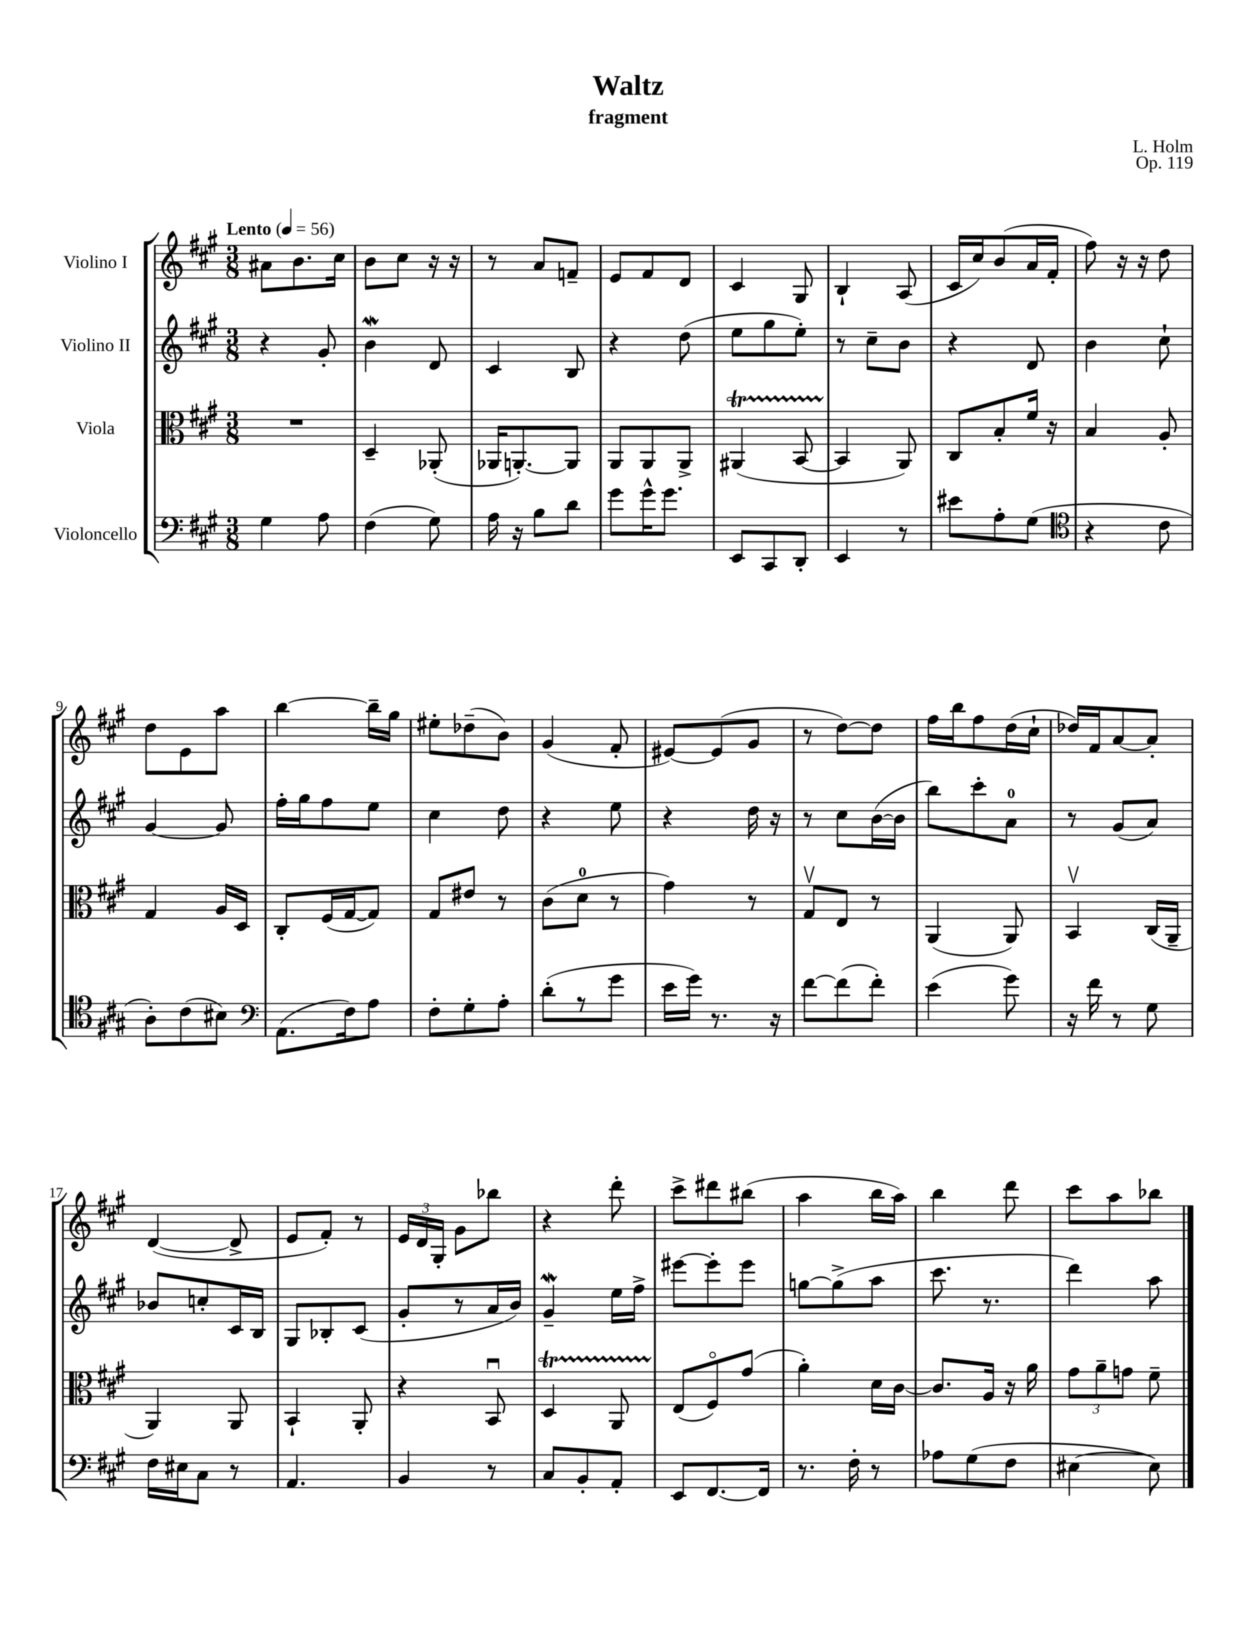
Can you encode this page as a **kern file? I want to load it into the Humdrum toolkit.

**kern	**kern	**kern	**kern
*part4	*part3	*part2	*part1
*staff4	*staff3	*staff2	*staff1
*I"Violoncello	*I"Viola	*I"Violino II	*I"Violino I
*clefF4	*clefC3	*clefG2	*clefG2
*k[f#c#g#]	*k[f#c#g#]	*k[f#c#g#]	*k[f#c#g#]
*M3/8	*M3/8	*M3/8	*M3/8
*MM56	*MM56	*MM56	*MM56
=1	=1	=1	=1
!	!	!	!LO:TX:a:B:t=Lento
4G#\	4.r	4r	8a#X\L
.	.	.	8.b\
8A\	.	8g#'/	.
.	.	.	16cc#\Jk
=2	=2	=2	=2
(4F#\	4D~/	4bW\	8b\L
.	.	.	8cc#\J
8G#\)	(8AA-X'/	8d/	16r
.	.	.	16r
=3	=3	=3	=3
16A\	16AA-X/KL	4c#/	8r
16r	[8.AAn'/)	.	.
8B\L	.	.	8a/L
8d\J	8AA/J]	8B/	8fn~/J
=4	=4	=4	=4
8g#\L	8AA/L	4r	8e/L
16g#^^\K	8AA/	.	8f#/
8.g#\J	.	.	.
.	8AA^/J	(8dd\	8d/J
=5	=5	=5	=5
8EE/L	(4AA#Xt/	8ee\L	4c#/
8CC#/	.	8gg#\	.
8DD'/J	[8BBTTT/	8ee'\J)	8G#/
=6	=6	=6	=6
4EE/	4BB/]	8r	4B`/
.	.	8cc#~\L	.
8r	8AA/)	8b\J	(8A/
=7	=7	=7	=7
8e#X\L	8C#/L	4r	16c#/LL
.	.	.	16cc#/J)
8A'\	8B'/	.	(8b/
(8G#\J	16f#/Jk	8d/	16a/L
.	16r	.	16f#'/JJ
=8	=8	=8	=8
*clefC4	*	*	*
4r	4B/	4b\	8ff#\)
.	.	.	16r
.	.	.	16r
8c#\	8A'/	8cc#`\	8dd\
!!LO:LB:g=z
=9	=9	=9	=9
8A'\L)	4G#/	[4g#/	8dd\L
(8c#\	.	.	8e\
8B#X\J)	16A/LL	8g#/]	8aa\J
.	16D/JJ	.	.
=10	=10	=10	=10
*clefF4	*	*	*
(8.AA\L	8C#'/L	16ff#'\LL	[4bb\
.	.	16gg#\J	.
.	(16F#/L	8ff#\	.
16F#\k)	[16G#/J	.	.
8A\J	8G#/J])	8ee\J	16bb~\LL]
.	.	.	16gg#\JJ
=11	=11	=11	=11
8F#'\L	8G#/L	4cc#\	8ee#X'\L
8G#'\	8e#X/J	.	(8dd-X~\
8A'\J	8r	8dd\	8b\J)
=12	=12	=12	=12
(8d'\L	(8c#\L	4r	(4g#/
8r	8d\J	.	.
8g#\J	8r	8ee\	8f#'/
=13	=13	=13	=13
16e\LL	4g#\)	4r	[8e#X/L)
16g#\JJ)	.	.	.
8.r	.	.	(8e#/]
.	8r	16dd\	8g#/J
16r	.	16r	.
=14	=14	=14	=14
[8f#\L	8G#v/L	8r	8r
(8f#\]	8E/J	8cc#\L	[8dd\L)
8f#'\J)	8r	([16b\L	8dd\J]
.	.	16b\JJ]	.
=15	=15	=15	=15
(4e\	(4AA/	8bb\L)	16ff#\LL
.	.	.	16bb\J
.	.	8ccc#'\	8ff#\
8g#\)	8AA/)	8a\J	(16dd\L
.	.	.	16cc#`\JJ
=16	=16	=16	=16
16r	4BBv/	8r	16dd-X/LL)
16f#\	.	.	16f#/J
8r	.	(8g#/L	[8a/
8G#\	(16C#/LL	8a/J)	8a'/J]
.	16AA~/JJ	.	.
!!LO:LB:g=z
=17	=17	=17	=17
16F#\LL	4AA/)	8b-X/L	([4d/
16E#X\J	.	.	.
8C#\J	.	8ccn'/	.
8r	8AA/	16c#/L	8d^/]
.	.	16B/JJ	.
=18	=18	=18	=18
4.AA/	4BB`/	8G#/L	8e/L
.	.	8B-X'/	8f#'/J)
.	8AA'/	(8c#/J	8r
=19	=19	=19	=19
4BB/	4r	8g#'/L	24e/LL
.	.	.	24d/
.	.	.	24G#'/JJ
.	.	8r	8g#\L
8r	8BBu/	16a/L	8bb-X\J
.	.	16b/JJ)	.
=20	=20	=20	=20
8C#/L	4DT/	4g#W~/	4r
8BB'/	.	.	.
8AA'/J	8AATTT/	16ee\LL	8ddd'\
.	.	16ff#^\JJ	.
=21	=21	=21	=21
8EE/L	(8E/L	[8eee#X\L	8ccc#^\L
[8.FF#/	8F#/)	8eee#'\]	8ddd#X\
.	(8g#/J	8eee#\J	(8bb#X\J
16FF#/Jk]	.	.	.
=22	=22	=22	=22
8.r	4a'\)	[8ggn\L	4aa\
.	.	(8gg^\]	.
16F#'\	.	.	.
8r	16d\LL	8aa\J	16bb\LL
.	[16c#\JJ	.	16aa\JJ)
=23	=23	=23	=23
8A-X\L	8.c#/L]	8.ccc#\	4bb\
(8G#\	.	.	.
.	16A/Jk	8.r	.
8F#\J	16r	.	8ddd\
.	16a\	.	.
=24	=24	=24	=24
[4E#X\	12g#\L	4ddd\)	8ccc#\L
.	12a~\	.	.
.	.	.	8aa\
.	12gn\J	.	.
8E#\])	8f#~\	8aa\	8bb-X\J
==	==	==	==
*-	*-	*-	*-
